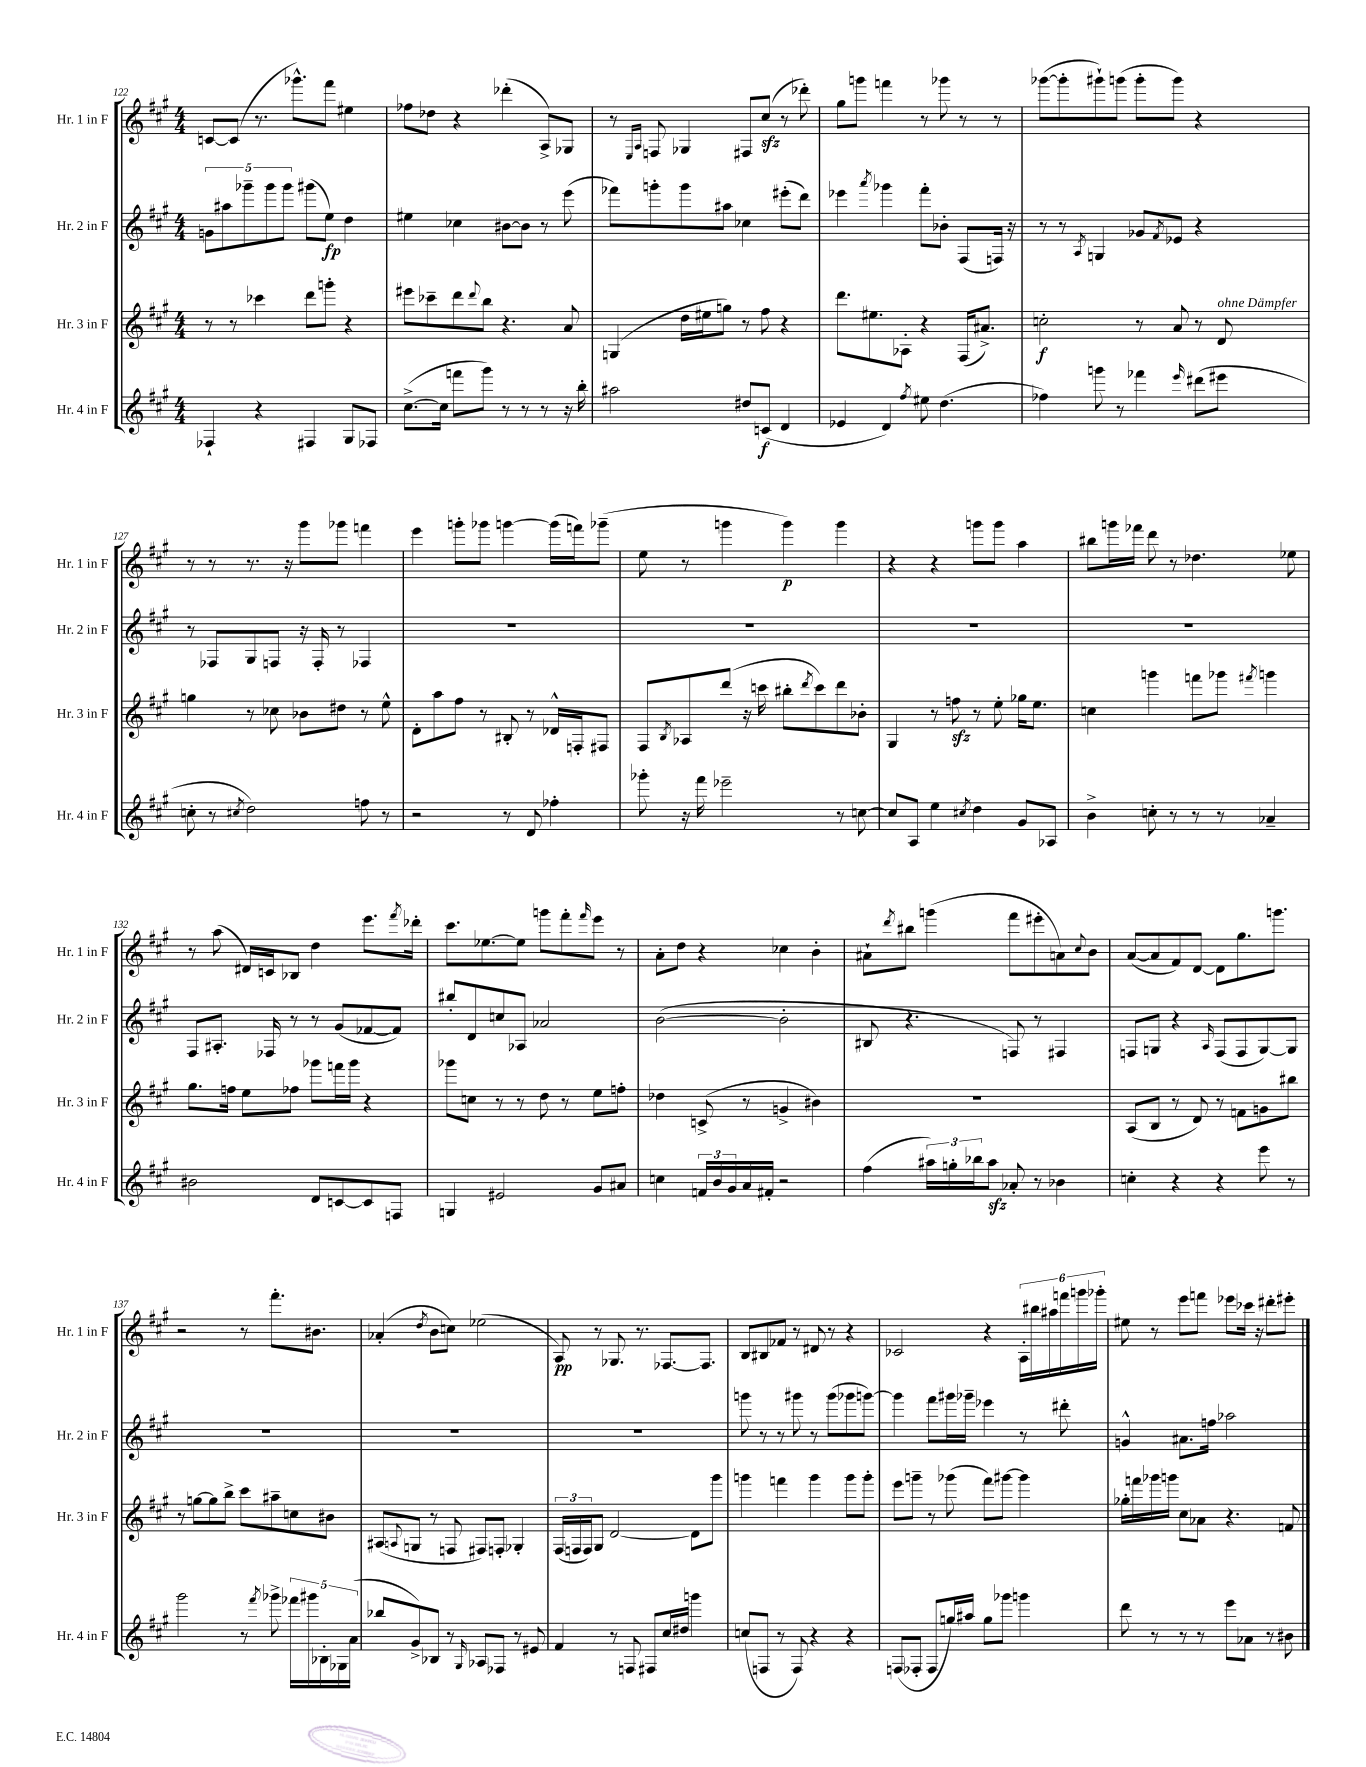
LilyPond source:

<<
\new StaffGroup <<
\new Staff = "s0" \with { instrumentName = "Hr. 1 in F" shortInstrumentName = "Hr. 1 in F" } {
    \clef treble \key a \major \numericTimeSignature \time 4/4
    c'8~ c'8( r8. ges'''8.-^) fis'''8 eis''4 |
    fes''8 des''8 r4 des'''4-.( a8->) ges8 |
    r8 \grace { e16 a16 } f8 ges4 fis8 cis''8\sfz( r8 des'''8-.) |
    gis''8 g'''8 f'''4 r8 ges'''8 r8 r8 |
    ges'''8~( ges'''8-. gis'''8-!) g'''8( g'''8-. g'''8) r4 |
    r8 r8 r8. r16 gis'''8 ges'''8 f'''4 |
    e'''4 g'''8-. ges'''8 g'''4~ g'''16( f'''16) ges'''8--( |
    e''8 r8 g'''4 g'''4\p) g'''4 |
    r4 r4 g'''8 g'''8 a''4 |
    bis''8 g'''16 fes'''16 d'''8 r8 des''4. ees''8 |
    r8 a''8( dis'16) c'16 bes8 d''4 e'''8. \acciaccatura { fis'''8 } des'''16-. |
    cis'''8. ees''8.~ ees''8 g'''8 fis'''8-. \grace { fis'''16 } e'''8 r8 |
    a'8-. d''8 r4 ces''4 b'4-. |
    ais'8-! \acciaccatura { d'''8 } bis''8 g'''4( fis'''8 eis'''8-. a'8) \appoggiatura { cis''8 } b'8 |
    a'8~( a'8 fis'8) d'8~ d'8 gis''8. g'''8. |
    r2 r8 fis'''8.-. bis'8. |
    aes'4-.( \acciaccatura { d''8 } b'8 c''8) ees''2( |
    a8\pp) r8 ges8. r8. fes8.~ fes8. |
    b8 bis8 fes'8 r8 dis'8 r8 r4 |
    ces'2 r4 \tuplet 6/4 { a16-. bis''16 ais''16 f'''16 g'''16 ges'''16-. } |
    eis''8 r8 e'''8 f'''8 ees'''8 ces'''16 r16 dis'''8-. eis'''8-. \bar "|." |
}
\new Staff = "s1" \with { instrumentName = "Hr. 2 in F" shortInstrumentName = "Hr. 2 in F" } {
    \clef treble \key a \major \numericTimeSignature \time 4/4
    \tuplet 5/4 { g'8 ais''8 ges'''8-- ges'''8 ges'''8 } gis'''8( e''8\fp) d''4 |
    eis''4 ces''4 bis'8~ bis'8 r8 e'''8( |
    fes'''8) g'''8-. g'''8 ais''8 ces''4 eis'''8-.( d'''8) |
    ees'''4 \acciaccatura { a'''8 } ges'''4 fis'''8-. bes'8-. fis8( f16) r16 |
    r8 r8 \acciaccatura { a8 } g4 ges'8 \acciaccatura { fis'8 } ees'8 r4 |
    r8 fes8 gis8 f8 r16 f16-. r8 fes4 |
    R1 |
    R1 |
    R1 |
    R1 |
    fis8 ais8.-. fes16 r8 r8 gis'8( fes'8~ fes'8) |
    bis''8-. d'8 c''8 aes8 aes'2 |
    b'2~( b'2-. |
    bis8 r4. f8) r8 fis4 |
    f8 g8 r4 \grace { a16 } f8( f8 g8~) g8 |
    R1 |
    R1 |
    R1 |
    g'''8 r8 r8 gis'''8 r8 gis'''8( ges'''8 g'''8~) |
    g'''4 fis'''8 gis'''16 ges'''16-- ees'''4 r8 dis'''8-. |
    g'4-^ ais'8. f''16 aes''2 \bar "|." |
}
\new Staff = "s2" \with { instrumentName = "Hr. 3 in F" shortInstrumentName = "Hr. 3 in F" } {
    \clef treble \key a \major \numericTimeSignature \time 4/4
    r8 r8 ces'''4 d'''8 g'''8-. r4 |
    eis'''8 ces'''8-- d'''8 \appoggiatura { d'''8 } b''8 r4. a'8 |
    g4( d''16 eis''16 g''8) r8 fis''8 r4 |
    d'''8. eis''8. aes8-. r4 fis16( ais'8.->) |
    c''2-.\f r8 a'8 r8 d'8^\markup { \italic "ohne Dämpfer" } |
    g''4 r8 ces''8 bes'8 dis''8 r8 e''8-^ |
    d'8-. a''8 fis''8 r8 bis8-. r8 des'16-^ f16-. fis8 |
    fis8 \acciaccatura { b8 } aes8 d'''8( r16 c'''16 bis''8-. \acciaccatura { d'''8 } c'''8) d'''8 bes'8-. |
    gis4 r8 f''8\sfz r8 e''8-. ges''16 e''8. |
    c''4 g'''4 f'''8 ges'''8 \acciaccatura { fis'''8 } g'''4 |
    gis''8. f''16 e''8 fes''8 ges'''8 f'''16 ges'''16 r4 |
    ges'''8 c''8 r8 r8 d''8 r8 e''8 f''8-. |
    des''4 c'8->( r8 g'4-> bis'4) |
    R1 |
    a8( b8 r8 d'8) r8 f'8 g'8 bis''8 |
    r8 g''8~ g''8 b''8-> cis'''8 ais''8-- c''8 bis'8 |
    ais8( \appoggiatura { a8 } g8 r8 f8 fis8) f8-. ges4-. |
    \tuplet 3/2 { fis16( f16 f16) } gis8 d'2~ d'8 gis'''8 |
    g'''4 f'''4 g'''4 g'''8 g'''8-. |
    e'''8 g'''8-- r8 ges'''8( fis'''8) gis'''8~ gis'''4 |
    ges''16-. f'''16 ges'''16 g'''16 cis''8 aes'8 r4. f'8 \bar "|." |
}
\new Staff = "s3" \with { instrumentName = "Hr. 4 in F" shortInstrumentName = "Hr. 4 in F" } {
    \clef treble \key a \major \numericTimeSignature \time 4/4
    fes4-! r4 fis4 gis8 fes8 |
    cis''8.~->( cis''16 f'''8 gis'''8) r8 r8 r8 r16 b''16-. |
    ais''2 dis''8 c'8\f( d'4 |
    ees'4 d'4) \acciaccatura { fis''8 } eis''8 d''4.( |
    fes''4) g'''8 r8 fes'''4 \grace { e'''16 } dis'''8( eis'''8 |
    c''8-. r8 \acciaccatura { cis''8 } d''2) f''8 r8 |
    r2 r8 d'8 fes''4-. |
    ges'''8-. r16 fis'''16 ees'''2-- r8 c''8~ |
    c''8 a8 e''4 \acciaccatura { cis''8 } d''4 gis'8 aes8 |
    b'4-> c''8-. r8 r8 r8 aes'4-- |
    bis'2 d'8 c'8~ c'8 f8 |
    g4 eis'2 gis'8 ais'8 |
    c''4 \tuplet 3/2 { f'16 b'16 gis'16 } a'16 fis'16-. r2 |
    fis''4( \tuplet 3/2 { ais''16) g''16-. bes''16 } ais''8\sfz aes'8-. r8 bes'4 |
    c''4-. r4 r4 e'''8 r8 |
    gis'''2 r8 \acciaccatura { fis'''8 } ges'''8-> \tuplet 5/4 { fes'''16 gis'''16 bes16-. ges16 a'16( } |
    bes''8 gis'8->) bes8 r8 \grace { gis16 } aes8 fes8 r8 eis'8 |
    fis'4 r8 f8 fis8 cis''16 dis''16 g'''4 |
    c''8( f8 r8 f8) r4 r4 |
    f8( fes8-. fes8 g''16) ais''16 g''8 ges'''8 g'''4 |
    d'''8 r8 r8 r8 e'''8 aes'8 r8 bis'8 \bar "|." |
}
>>
>>
\layout { \context { \Score currentBarNumber = #122 } }
